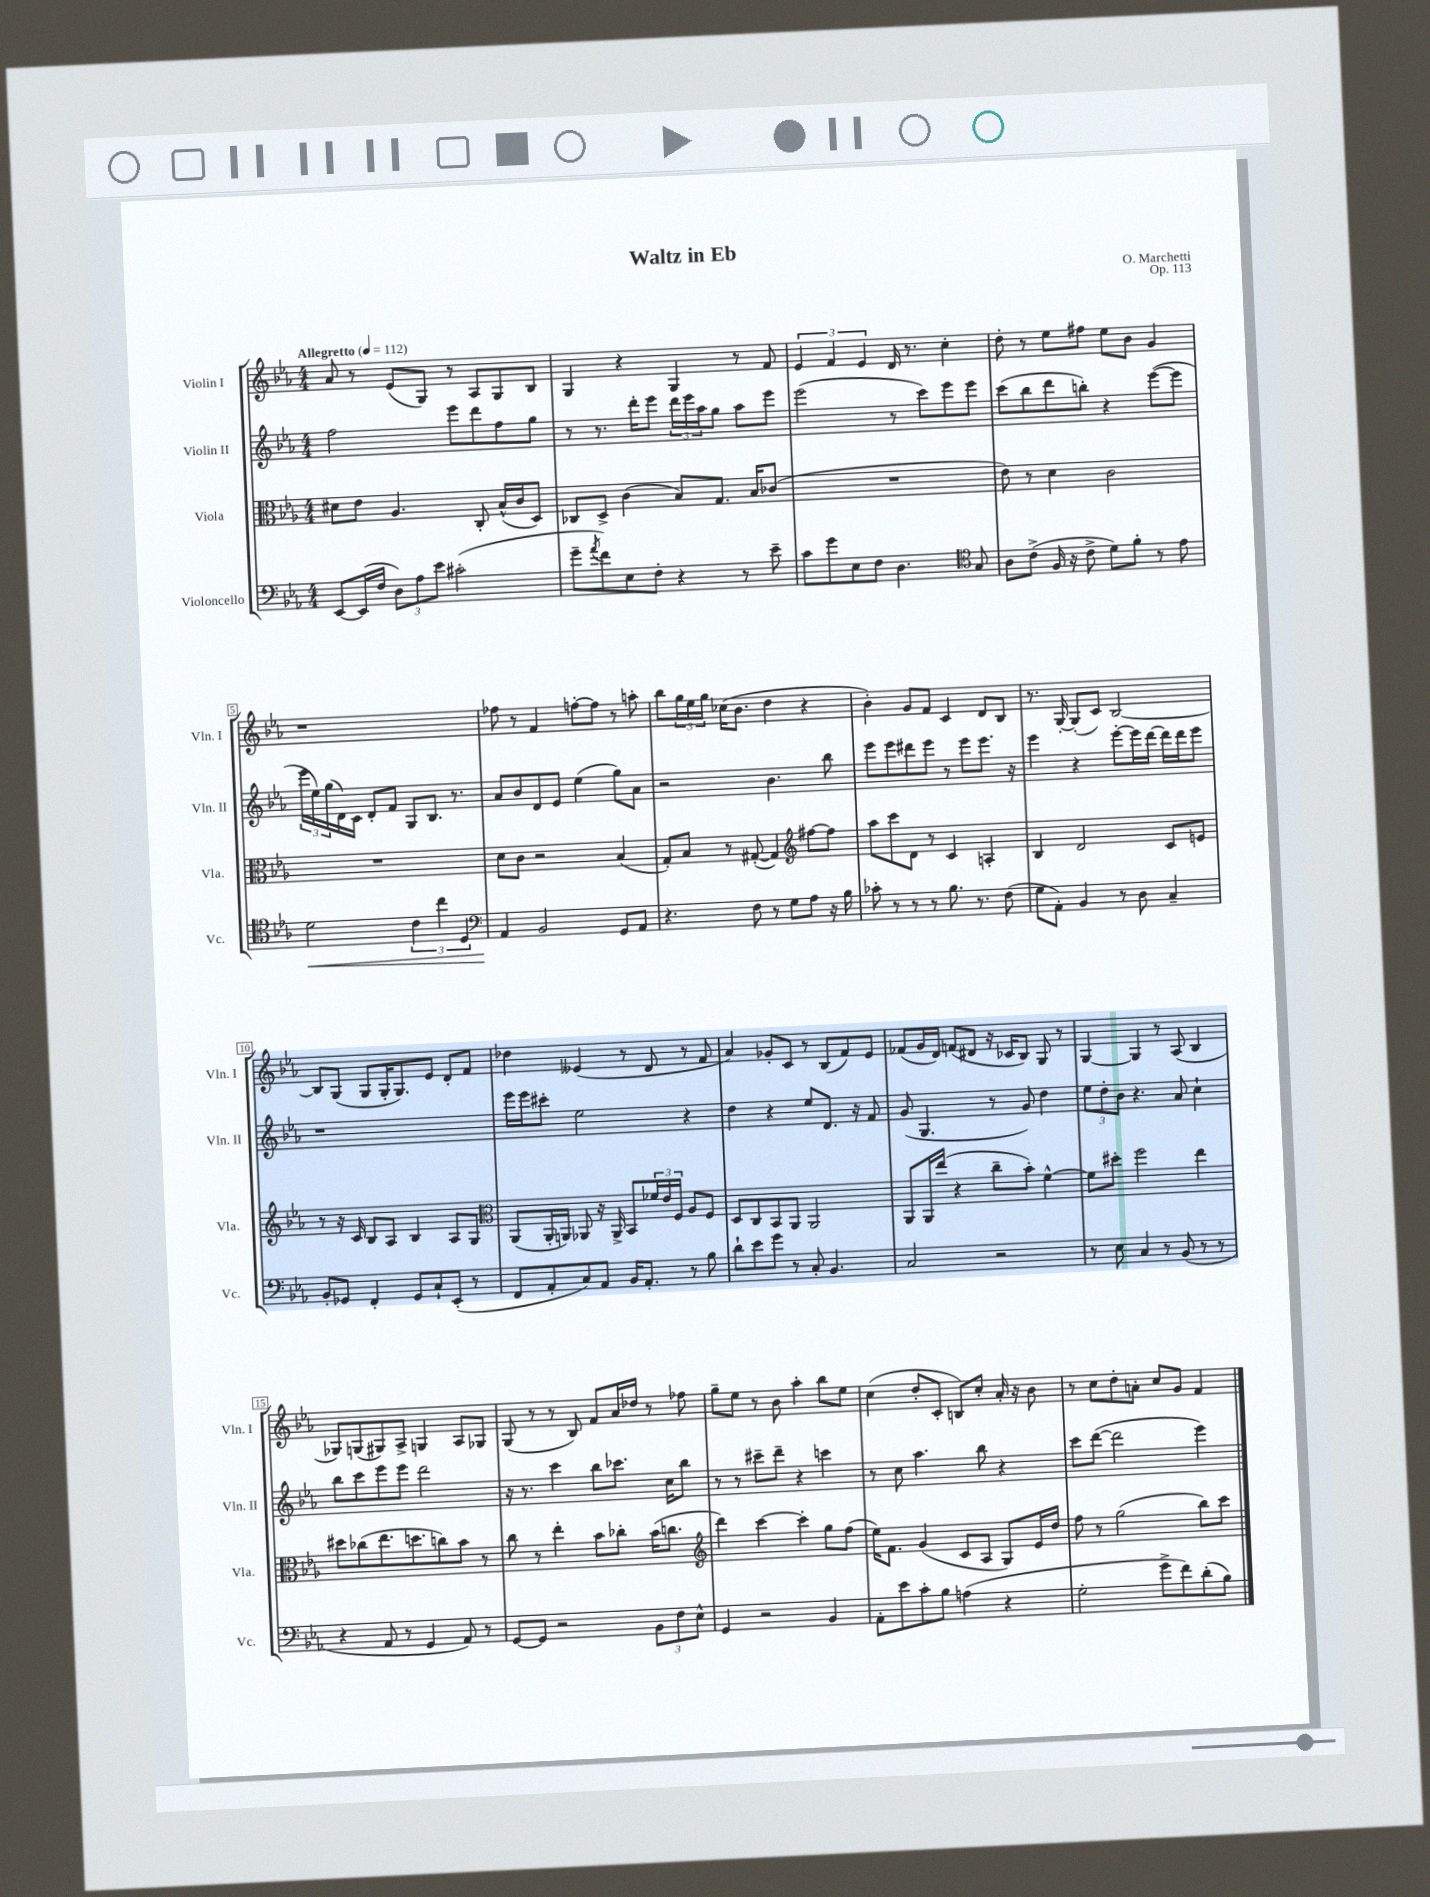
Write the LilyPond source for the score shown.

\header { title = "Waltz in Eb" composer = "O. Marchetti" opus = "Op. 113" }
<<
\new StaffGroup <<
\new Staff = "s0" \with { instrumentName = "Violin I" shortInstrumentName = "Vln. I" } {
    \clef treble \key ees \major \numericTimeSignature \time 4/4 \tempo "Allegretto" 4 = 112
    aes'8 r8 ees'8( g8) r8 aes8 g8 bes8 |
    g4 r4 g4 r8 f'8 |
    \tuplet 3/2 { ees'4 f'4 ees'4 } d'16 r8. c''4-. |
    d''8-. r8 ees''8 fis''8 ees''8 bes'8 g'4 |
    r1 |
    fes''8 r8 f'4 f''8~-. f''8 r8 a''8-. |
    bes''8 \tuplet 3/2 { g''16 ees''16 g''16 } ces''16( bes'8. d''4 r4 |
    bes'4-.) g'8 f'8 c'4 d'8 bes8 |
    r8. g16~-. g8-.( c'8) bes2~ |
    bes8 g8( g8 g16-. g8.) ees'8 d'8-. f'8 |
    des''4 eeses'4( r8 d'8 r8 f'8 |
    aes'4) ges'8-. c'8 r8 bes8( f'8) ees'8 |
    fes'8( g'16 d'16) f'8( dis'8 r16 ces'16 bes8) g8 r8 |
    g4~ g4 r8 aes8( bes4 |
    ges8) g8( gis8) aes8-> g4 aes8 ges8 |
    g8( r8 r8 bes8) f'8 aes'16 des''16 r8 fes''8 |
    g''8-- ees''8 r8 bes'8 aes''4-. bes''8 ees''8 |
    c''4( d''8-. c'8-. b8) c''8-. aes'16-. r16 bes'8 |
    r8 c''8 d''8-. a'8-. c''8 g'8 f'4 \bar "|." |
}
\new Staff = "s1" \with { instrumentName = "Violin II" shortInstrumentName = "Vln. II" } {
    \clef treble \key ees \major \numericTimeSignature \time 4/4
    f''2 ees'''8 d'''8 f''8 g''8 |
    r8 r8. d'''16-. ees'''8 \tuplet 3/2 { d'''16 ees'''16 aes''16 } g''8 aes''8 ees'''8 |
    ees'''2( r8 c'''8) ees'''8 ees'''8 |
    c'''8( bes''8 d'''8 b''8-.) r4 ees'''8~( ees'''8 |
    \tuplet 3/2 { ees'''16 ees''16) g''16( } d'16) c'16 d'8-. f'8 g8 bes8. r8. |
    aes'8 bes'8 d'8 ees'8 ees''4( g''8) aes'8 |
    r2 bes'4. bes''8 |
    ees'''8 ees'''8 dis'''8 ees'''8 r8 ees'''8 ees'''8. r16 |
    ees'''4 r4 ees'''8~-. ees'''16 d'''16~ d'''16 d'''16 ees'''8 |
    r1 |
    ees'''16 ees'''16 cis'''8-. ees''2 r4 |
    d''4 r4 ees''8 d'8. r16 f'8 |
    g'8( g4. r8 g'8) d''4 |
    \tuplet 3/2 { ees''8 d''8-. bes'8 } r4. aes'8 c''4-! |
    bes''8 c'''8 ees'''8 ees'''8 d'''2 |
    r16 r8. c'''4 bes''8 ces'''8. c''16 bes''8 |
    r8 r8 cis'''8-- d'''8-- r4 c'''4 |
    r8 c''8 aes''4. bes''8 r4 |
    c'''8 d'''8~( d'''2 ees'''4) \bar "|." |
}
\new Staff = "s2" \with { instrumentName = "Viola" shortInstrumentName = "Vla." } {
    \clef alto \key ees \major \numericTimeSignature \time 4/4
    dis'8 ees'8 aes4. c8-. bes16-^( c'16 d8) |
    ces8 d8-> c'4( bes8) g8. bes16 ces'8( |
    R1 |
    ees'8) r8 d'4 c'2 |
    R1 |
    d'8 c'8 r2 bes4( |
    g8-.) bes8 r8 gis8~-.( gis4) \clef treble fis''8~ fis''8 |
    aes''8 c'''8 d'8 r8 c'4 a4-. |
    bes4 d'2 c'8 e'8 |
    r8 r16 c'16 bes8 aes8 bes4 aes8 g8 |
    \clef alto aes,8( aes,16-. a,16) aes,8 r16 aes,16-> bes,8 \tuplet 3/2 { fes'16 ees'16 f16 } aes8 f8 |
    d8 c8 bes,8 aes,8 aes,2 |
    aes,8 aes,16 ees''16( r4 c''8-- bes'8-.) f'4~-^ |
    f'8 dis''8-. f''2 ees''4 |
    dis''8 ces''8( ees''8. d''8. c''8) bes'8 r8 |
    c''8 r8 ees''4-. bes'8 ces''8-. bes'16( c''8. |
    \clef treble d'''4) c'''4~ c'''4-. g''8 f''8( |
    ees''16) f'8. g'4( c'8 aes8 g8) ees'16 d''16 |
    f''8 r8 g''2( bes''8) c'''8 \bar "|." |
}
\new Staff = "s3" \with { instrumentName = "Violoncello" shortInstrumentName = "Vc." } {
    \clef bass \key ees \major \numericTimeSignature \time 4/4
    ees,8~ ees,16( f16 \tuplet 3/2 { d8) aes8 ees'8 } cis'2-.( |
    g'8-- \acciaccatura { aes'8 } f'8) ees8 f8-. r4 r8 ees'8-- |
    c'8 g'8 ees8 f8 d4. \clef tenor g8 |
    aes8 c'8->( f16 r16 c'8-> d'8) f'8-. r8 ees'8 |
    d'2\< \tuplet 3/2 { c'4 c''4 d4 } |
    \clef bass aes,4\! bes,2 g,8 aes,8 |
    r4. f8 r8 g8 aes8 r16 bes16 |
    ces'8-. r8 r8 r8 bes8. r8. f8( |
    g8 aes,8-.) bes,4 r8 d8 c4-- |
    bes,8-. ges,8 f,4-. ges,8 c8-! ees,8-.( r8 |
    f,8 aes,8-. c8) aes,8 bes,16 aes,8.-. r8 bes8 |
    d'8-! ees'8 g'8 r8 c8-. bes,4. |
    c2 r2 |
    r8 ees8 c4 r8 bes,8( r8 r8 |
    r4 aes,8 r8 g,4 aes,8) r8 |
    g,8~ g,8 r2 \tuplet 3/2 { bes,8 f8 ees8-^ } |
    g,4 r2 bes,4 |
    aes,8-. ees'8 c'8-. bes8 a4( r4 |
    g2-. g'8-> f'8) d'8-.( bes8) \bar "|." |
}
>>
>>
\layout { \context { \Score \override BarNumber.stencil = #(make-stencil-boxer 0.1 0.3 ly:text-interface::print) } }
